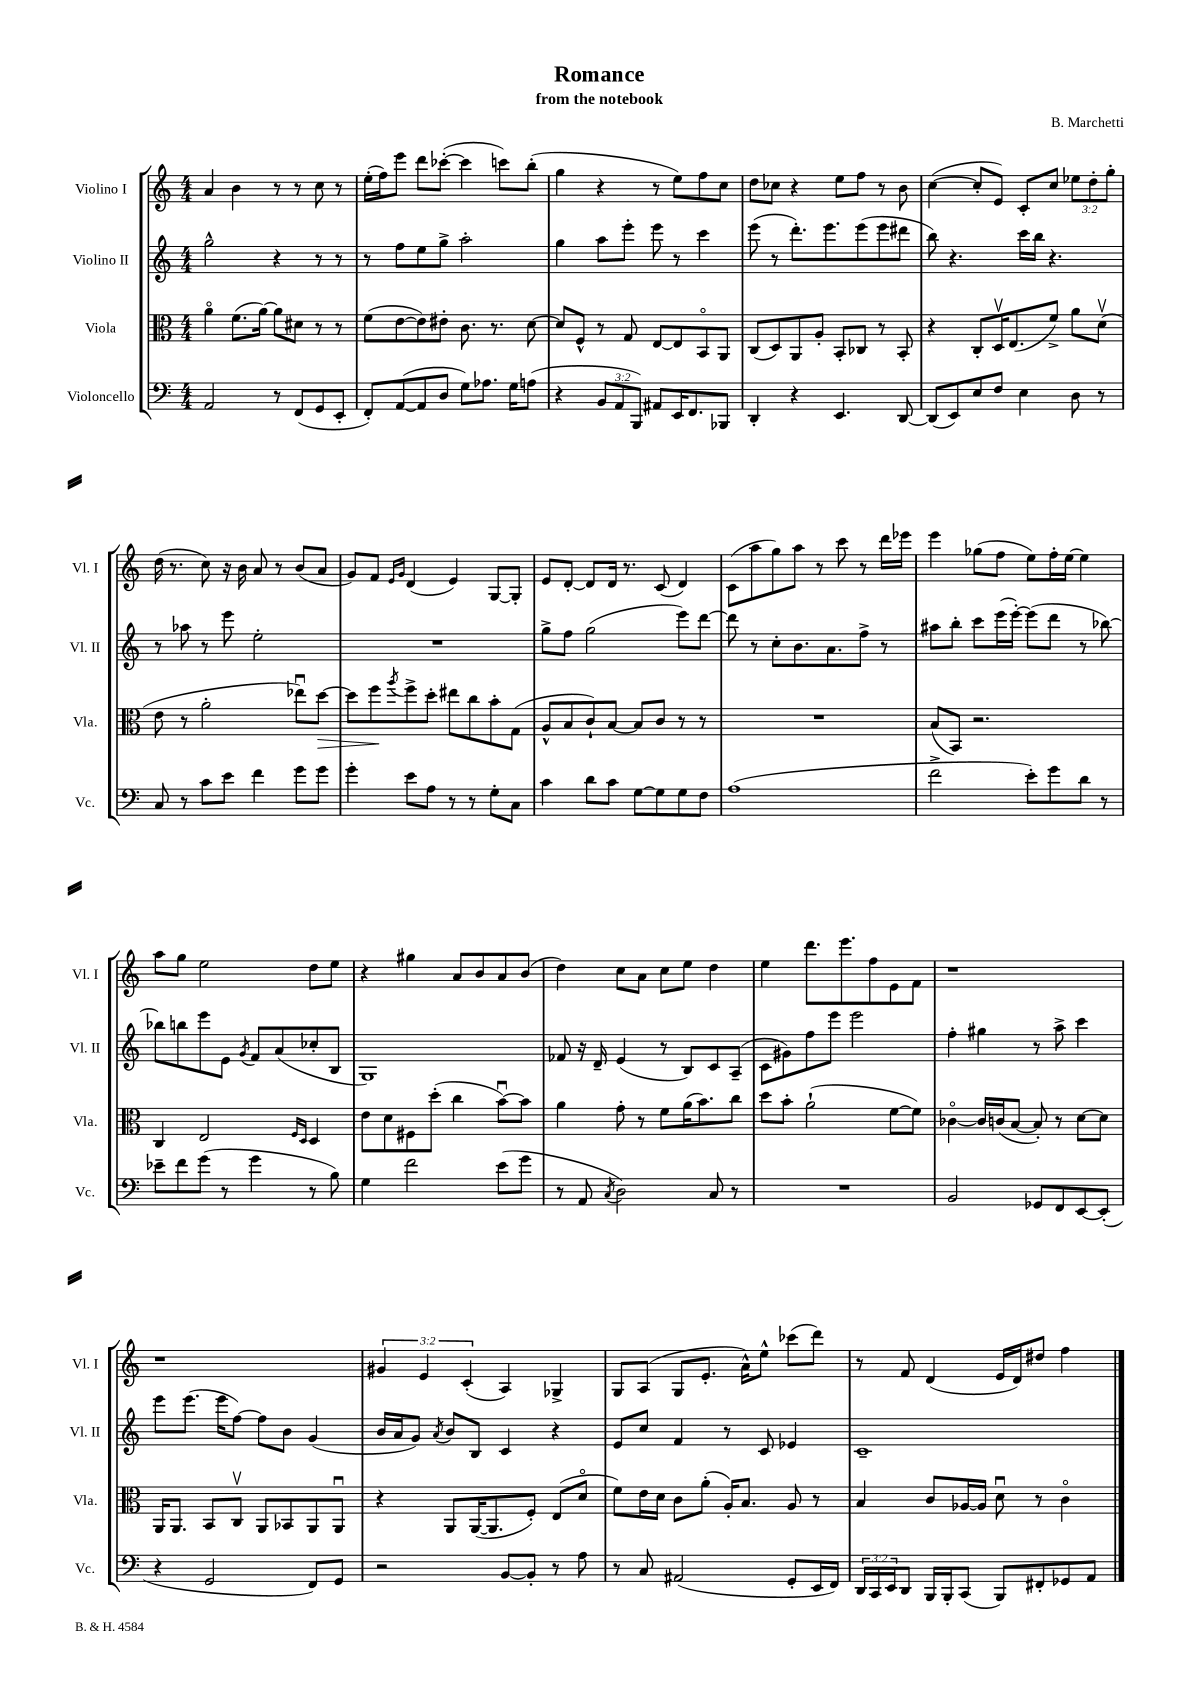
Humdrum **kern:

**kern	**kern	**dynam	**kern	**kern
*part4	*part3	*part3	*part2	*part1
*staff4	*staff3	*staff3	*staff2	*staff1
*I"Violoncello	*I"Viola	*	*I"Violino II	*I"Violino I
*I'Vc.	*I'Vla.	*	*I'Vl. II	*I'Vl. I
*clefF4	*clefC3	*	*clefG2	*clefG2
*k[]	*k[]	*	*k[]	*k[]
*M4/4	*M4/4	*	*M4/4	*M4/4
=1	=1	=1	=1	=1
2AA/	4a\	.	2gg^^\	4a/
.	(8.f\L	.	.	4b\
.	[16a\Jk)	.	.	.
8r	8a\L]	.	4r	8r
(8FF/L	8d#X\J	.	.	8r
8GG/	8r	.	8r	8cc\
8EE'/J	8r	.	8r	8r
=2	=2	=2	=2	=2
8FF'/L)	(8f\L	.	8r	(16ee'\LL
.	.	.	.	16ff\J)
([8AA/	[8e\	.	8ff\L	8eee\J
8AA/]	8e\])	.	8ee\	8ddd\L
8D/J	8e#X'\J	.	8gg^\J	([8ccc-X'\J
8G\L)	8.c\	.	2aa'\	4ccc-\]
8.A-X\J	.	.	.	.
.	8.r	.	.	.
.	.	.	.	8cccn\L)
16G\KL	.	.	.	.
(8An\J	[8d\	.	.	(8bb'\J
=3	=3	=3	=3	=3
4r	8d/L]	.	4gg\	4gg\
.	8F^^/J	.	.	.
12BB/L	8r	.	8aa\L	4r
12AA/	.	.	.	.
.	8G/	.	8eee'\J	.
12BBB/J)	.	.	.	.
8AA#X/L	[8E/L	.	8eee\	8r
16EE/K	8E/]	.	8r	8ee\L)
8.FF/	.	.	.	.
.	8BB/	.	4ccc\	8ff\
8BBB-X/J	8AA/J	.	.	8cc\J
=4	=4	=4	=4	=4
4DD'/	(8C/L	.	(8eee\	8dd\L
.	8D/)	.	8r	8cc-X\J
4r	8AA/	.	8.ddd'\L)	4r
.	8A'/J	.	.	.
.	.	.	8.eee\	.
4.EE/	8BB'/L	.	.	8ee\L
.	8C-X/J	.	(8eee\	8ff\J
.	8r	.	8eee\	8r
[8DD/	8BB'/	.	8ddd#X\J	8b\
=5	=5	=5	=5	=5
(8DD/L]	4r	.	8bb\)	([4cc\
8EE/)	.	.	4.r	.
8E/	8C'/L	.	.	8cc'/L]
8F/J	16Dv/K	.	.	8e/J)
.	(8.E/	.	.	.
4E\	.	.	16ccc\LL	8c'/L
.	.	.	16bb\JJ	.
.	8f^/J)	.	4.r	8cc/J
8D\	8a\L	.	.	12ee-X\L
.	.	.	.	12dd'\
8r	(8dv\J	.	.	.
.	.	.	.	12gg'\J
!!LO:LB:g=z
=6	=6	=6	=6	=6
8C/	8e\	.	8r	(16dd\
.	.	.	.	8.r
8r	8r	.	8aa-X\	.
8c\L	2a'\	.	8r	8cc\)
8e\J	.	.	8eee\	16r
.	.	.	.	16b\
4f\	.	.	2ee'\	8a/
.	.	.	.	8r
8g\L	8ee-Xu\L)	.	.	(8b/L
!	!	!LO:HP:b	!	!
8g\J	[8dd\J	>	.	8a/J
=7	=7	=7	=7	=7
4g'\	8dd\L]	.	1r	8g/L)
.	8ff\	.	.	8f/J
.	.	.	.	16qqe/LL
.	8qaa/	.	.	16qqg/JJ
8e\L	8ff^\	]	.	(4d/
8A\J	8dd'\J	.	.	.
8r	8ee#X\L	.	.	4e/)
8r	8cc\	.	.	.
8G'\L	8b'\	.	.	[8G/L
8C\J	(8G\J	.	.	8G'/J]
=8	=8	=8	=8	=8
4c\	8A^^/L	.	8gg^\L	8e/L
.	8B/	.	8ff\J	[8d'/J
8d\L	8c`/)	.	(2gg\	8d/L]
8c\J	[8B/J	.	.	16d/Jk
.	.	.	.	8.r
[8G\L	8B/L]	.	.	.
8G\]	8c/J	.	.	(8c/
8G\	8r	.	8eee\L)	4d/)
8F\J	8r	.	[8ddd\J	.
=9	=9	=9	=9	=9
(1A	1r	.	8ddd\]	(8c\L
.	.	.	8r	8aa\
.	.	.	8cc'\L	8gg\)
.	.	.	8.b\	8aa\J
.	.	.	.	8r
.	.	.	8.a\	.
.	.	.	.	8ccc\
.	.	.	8ff^\J	8r
.	.	.	8r	16ddd\LL
.	.	.	.	16eee-X\JJ
=10	=10	=10	=10	=10
2f^\	(8B/L	.	8aa#X\L	4eee\
.	8BB/J)	.	8bb'\J	.
.	2.r	.	8ccc\L	(8gg-X\L
.	.	.	(16eee\L	8ff\J
.	.	.	[16eee'\JJ)	.
8e'\L)	.	.	(8eee\L]	8ee\L)
8g\	.	.	8ddd\J	16ff'\L
.	.	.	.	[16ee\JJ
8d\J	.	.	8r	4ee\]
8r	.	.	[8bb-X\)	.
!!LO:LB:g=z
=11	=11	=11	=11	=11
8e-X~\L	4C/	.	8bb-X\L]	8aa\L
8f\	.	.	8bbn\	8gg\J
(8g\J	2E/	.	8eee\	2ee\
8r	.	.	8e\J	.
.	.	.	8qg/	.
4g\	.	.	8f/L	.
.	.	.	(8a/	.
.	16qqF/LL	.	.	.
.	16qqD/JJ	.	.	.
8r	4D/	.	8cc-X'/	8dd\L
8B\)	.	.	8B/J	8ee\J
=12	=12	=12	=12	=12
4G\	8e\L	.	1G)	4r
.	8d\	.	.	.
2f\	8F#X\	.	.	4gg#X\
.	(8dd'\J	.	.	.
.	4cc\	.	.	8a/L
.	.	.	.	8b/
(8e\L	[8bu\L)	.	.	8a/
8g\J	8b\J]	.	.	(8b/J
=13	=13	=13	=13	=13
8r	4a\	.	8f-X/	4dd\)
8AA/	.	.	16r	.
.	.	.	16d~/	.
8qC/	.	.	.	.
2D\)	8g'\	.	(4e/	8cc\L
.	8r	.	.	8a\J
.	8f\L	.	8r	8cc\L
.	(16a\K	.	8B/L)	8ee\J
.	8.b\)	.	.	.
8C/	.	.	8c/	4dd\
8r	8cc\J	.	(8A~/J	.
=14	=14	=14	=14	=14
1r	8dd\L	.	8c\L	4ee\
.	8b'\J	.	8g#X\)	.
.	(2a`\	.	8ff\	8.ddd\L
.	.	.	8eee\J	.
.	.	.	.	8.eee\
.	.	.	2eee\	.
.	.	.	.	8ff\
.	[8f\L	.	.	8e\
.	8f\J])	.	.	8f\J
=15	=15	=15	=15	=15
2BB/	[4c-X\	.	4ff'\	1r
.	16c-/LL]	.	4gg#X\	.
.	(16cn/J	.	.	.
.	[8B/J	.	.	.
8GG-X/L	8B'/])	.	8r	.
8FF/	8r	.	8aa^\	.
[8EE/	[8d\L	.	4ccc\	.
(8EE'/J]	8d\J]	.	.	.
!!LO:LB:g=z
=16	=16	=16	=16	=16
4r	16AA/KL	.	8eee\L	1r
.	8.AA/J	.	.	.
.	.	.	(8.eee\J	.
2GG/	8BB/L	.	.	.
.	.	.	16eee\KL	.
.	8Cv/J	.	[8ff\J)	.
.	8AA/L	.	8ff\L]	.
.	8BB-X/	.	8b\J	.
8FF/L)	8AA/	.	(4g/	.
8GG/J	8AAu/J	.	.	.
=17	=17	=17	=17	=17
2r	4r	.	16b/LL	6g#X/
.	.	.	16a/J	.
.	.	.	8g/J)	.
.	.	.	.	6e/
.	.	.	8qa/	.
.	8AA/L	.	8b/L	.
.	.	.	.	(6c'/
.	([16AA/K	.	8B/J	.
.	8.AA/]	.	.	.
[8BB/L	.	.	4c/	4A/)
8BB'/J]	8F'/J)	.	.	.
8r	(8E/L	.	4r	4G-X^/
8A\	8d/J	.	.	.
=18	=18	=18	=18	=18
8r	8f\L)	.	8e/L	8G/L
8C/	16e\L	.	8cc/J	(8A/J
.	16d\JJ	.	.	.
(2AA#X/	8c\L	.	4f/	8G/L
.	(8a'\J	.	.	8.e'/J
.	16A'/KL)	.	8r	.
.	8.B/J	.	.	16a^^\KL)
.	.	.	8c/	8ee^^\J
8GG'/L	8A/	.	4e-X/	(8ccc-X\L
16EE/L	8r	.	.	8ddd\J)
16FF/JJ)	.	.	.	.
=19	=19	=19	=19	=19
24DD/LL	4B/	.	1c~	8r
24CC/	.	.	.	.
24EE/J	.	.	.	.
8DD/J	.	.	.	8f/
16BBB/LL	8c/L	.	.	(4d/
16BBB'/J	.	.	.	.
(8CC/J	[16A-X/L	.	.	.
.	16A-/JJ]	.	.	.
8BBB/L)	8du\	.	.	16e/LL
.	.	.	.	16d/J)
8FF#X'/	8r	.	.	8dd#X/J
8GG-X/	4c\	.	.	4ff\
8AA/J	.	.	.	.
==	==	==	==	==
*-	*-	*-	*-	*-
